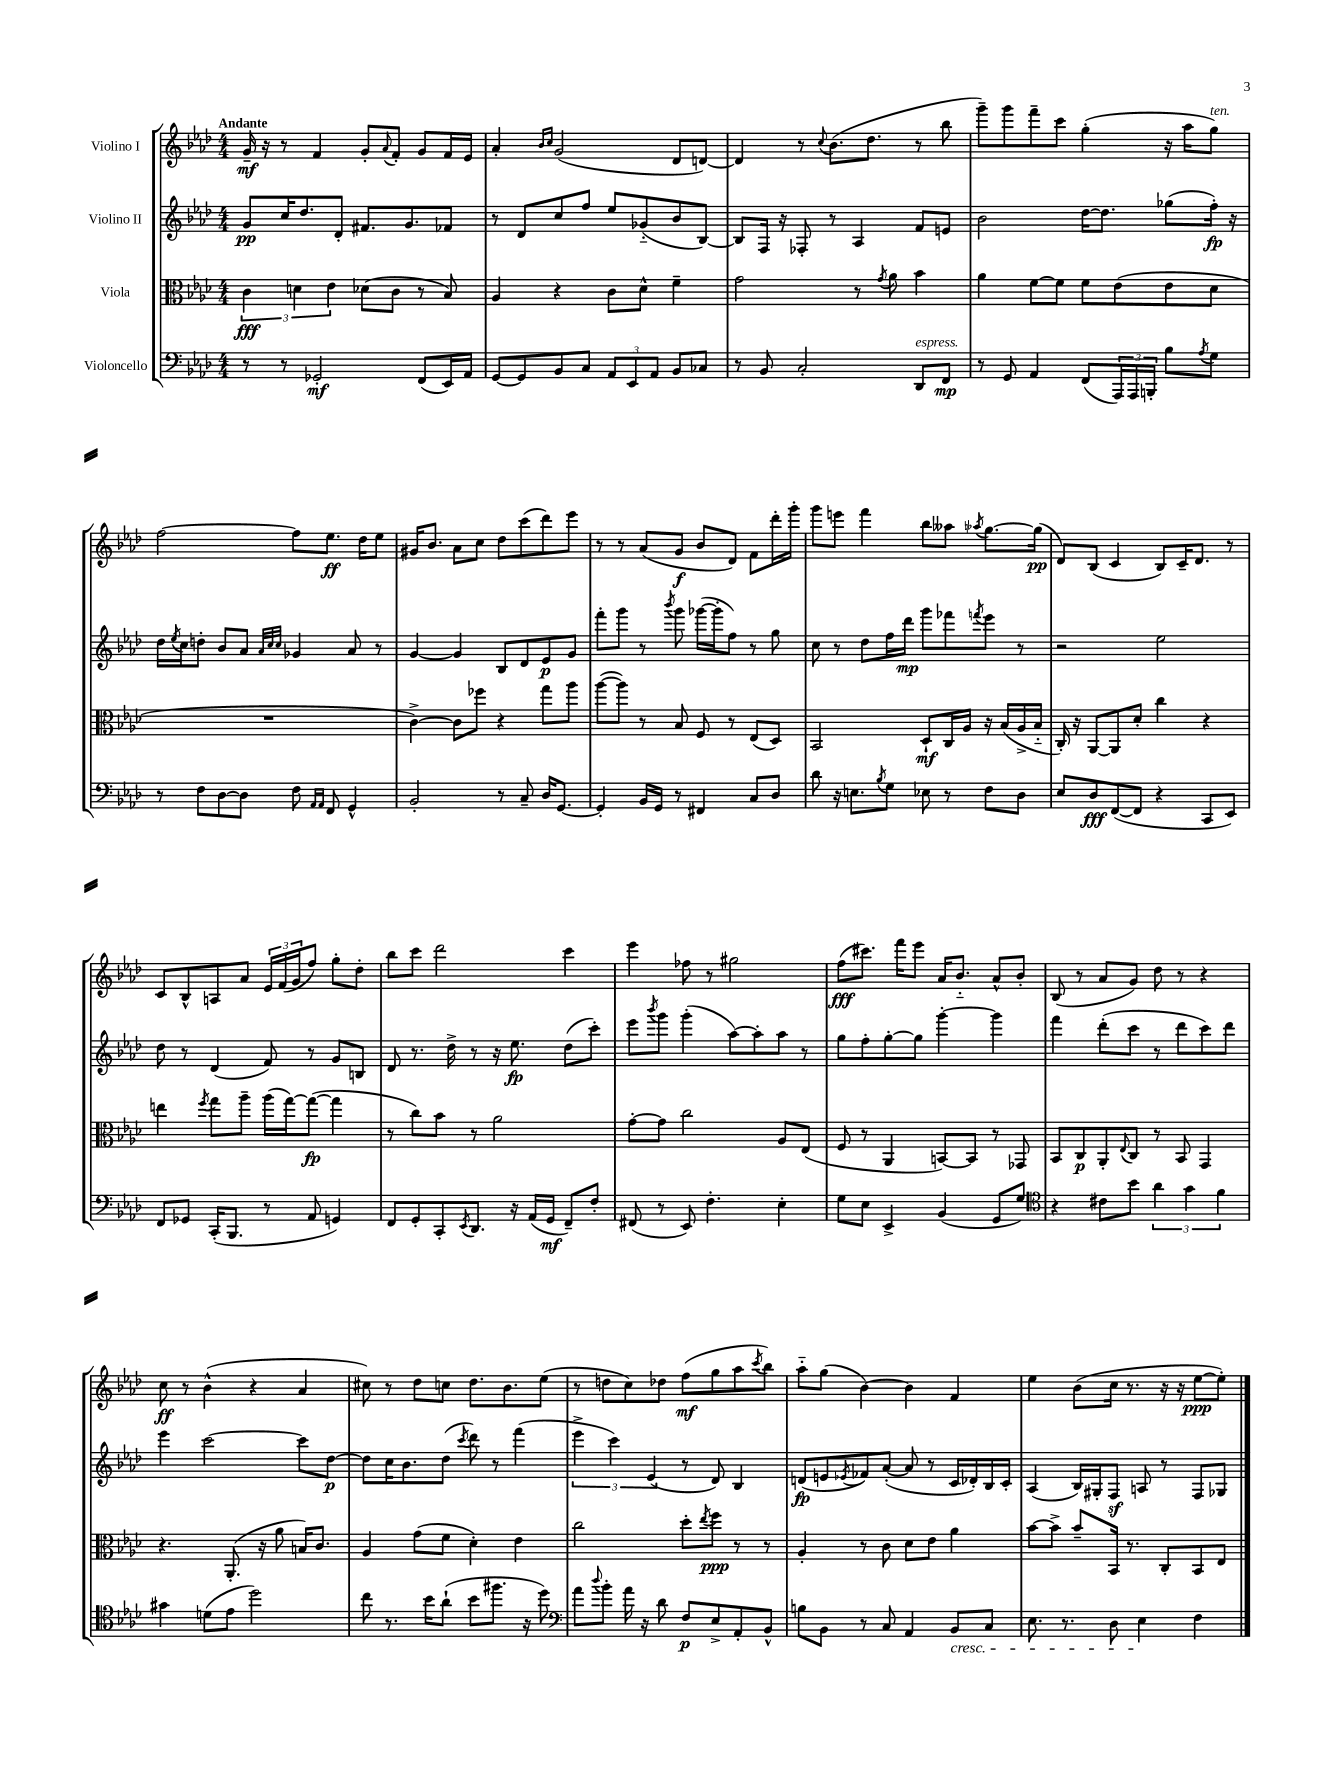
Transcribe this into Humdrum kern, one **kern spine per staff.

**kern	**kern	**kern	**kern
*staff4	*staff3	*staff2	*staff1
*clefF4	*clefC3	*clefG2	*clefG2
*k[b-e-a-d-]	*k[b-e-a-d-]	*k[b-e-a-d-]	*k[b-e-a-d-]
*M4/4	*M4/4	*M4/4	*M4/4
8r	6c	8g	16g~
.	.	.	16r
8r	.	16cc	8r
.	6d	.	.
.	.	8.dd-	.
2GG-'	.	.	4f
.	6e-	.	.
.	.	8d-'	.
.	(8d-	8.f#	8g'
.	.	.	8qqa-
.	8c	.	8f'
.	.	8.g	.
(8FF	8r	.	8g
16EE-)	8B-)	8f-	16f
16AA-	.	.	16e-
=	=	=	=
[8GG	4A-	8r	4a-'
8GG]	.	8d-	.
.	.	.	16qqb-
.	.	.	16qqcc
8BB-	4r	8cc	(2g
8C	.	8ff	.
12AA-	8c	8ee-	.
12EE-	.	.	.
.	8d-^^	(8g-'~	.
12AA-	.	.	.
8BB-	4f~	8b-	8d-
8C-	.	[8B-)	[8d)
=	=	=	=
8r	2g	8B-]	4d]
8BB-	.	16F	.
.	.	16r	.
2C'	.	8F-'	8r
.	.	.	8qqcc
.	.	8r	(8.b-
.	8r	4A-	.
.	.	.	8.dd-
.	8qg	.	.
.	8a-	.	.
8DD-	4b-	8f	8r
8FF	.	8e	8bb-
=	=	=	=
8r	4a-	2b-	8ggg~)
8GG	.	.	8ggg
4AA-	[8f	.	8fff~
.	8f]	.	8ccc
(8FF	8f	[16dd-	(4gg'
.	.	8.dd-]	.
24AAA-)	(8e-	.	.
24AAA-	.	.	.
24BBB'	.	.	.
8B-	8e-	(8gg-	16r
.	.	.	16aa-
8qA-	.	.	.
8G	8d-	16ff')	8gg)
.	.	16r	.
=	=	=	=
8r	1r	16dd-	[2ff
.	.	8qee-	.
.	.	16cc	.
8F	.	8dd'	.
[8D-	.	8b-	.
8D-]	.	8a-	.
.	.	32qqa-	.
.	.	32qqcc	.
.	.	32qqcc	.
8F	.	4g-	8ff]
16qqAA-	.	.	.
16qqAA-	.	.	.
8FF	.	.	8.ee-
4GG^^	.	8a-	.
.	.	.	16dd-
.	.	8r	8ee-
=	=	=	=
2BB-'	[4c^)	[4g	16g#
.	.	.	8.b-
.	8c]	4g]	8a-
.	8ff-	.	8cc
8r	4r	8B-	8dd-
8C~	.	8d-	(8ccc
16D-	8gg	8e-	8ddd-)
[8.GG	.	.	.
.	8aa-	8g	8eee-
=	=	=	=
4GG']	([8aa-	8fff'	8r
.	8aa-])	8ggg	8r
16BB-	8r	8r	(8a-
16GG	.	.	.
.	.	8qbbb-	.
8r	8B-	8ggg	8g
4FF#	8F	([16ggg-	8b-
.	.	16ggg-']	.
.	8r	8ff)	8d-)
8C	(8E-	8r	8f
8D-	8D-)	8gg	16ddd-'
.	.	.	16ggg'
=	=	=	=
8d-	2BB-	8cc	8ggg
16r	.	8r	8eee
8.E	.	.	.
.	.	8dd-	4fff
8qB-	.	.	.
8G	.	16ff	.
.	.	16ddd-	.
8E-	8D-`	8ggg	8bb-
8r	16C	8fff-	8aa--
.	16A-	.	.
.	.	8qfff	8qaa-
8F	16r	8eee-	[8.gg
.	(16B-	.	.
8D-	16A-^	8r	.
.	16B-'~	.	(16gg]
=	=	=	=
8E-	16C')	2r	8d-)
.	16r	.	.
8D-	[8AA-	.	(8B-
([8FF	8AA-]	.	4c
8FF]	8d-'	.	.
4r	4cc	2ee-	8B-)
.	.	.	16c~
.	.	.	8.d-
8CC	4r	.	.
8EE-)	.	.	8r
=	=	=	=
8FF	4ee	8dd-	8c
8GG-	.	8r	8B-^^
.	8qff	.	.
(16CC'	8gg	(4d-	8A
8.BBB-	.	.	.
.	8aa-~	.	8a-
8r	(16aa-	8f)	24e-
.	.	.	(24f
.	[16gg)	.	.
.	.	.	24g
8AA-	(8gg_	8r	8ff)
4GG)	4gg]	8g	8gg'
.	.	8B	8dd-'
=	=	=	=
8FF	8r	8d-	8bb-
8GG'	8cc)	8.r	8ccc
8CC'	8b-	.	2ddd-
.	.	16dd-^	.
8qEE-	.	.	.
8.DD-	8r	8r	.
.	2a-	16r	.
16r	.	8.ee-	.
(16AA-	.	.	.
16GG	.	.	.
8FF~)	.	(8dd-	4ccc
8F'	.	8ccc')	.
=	=	=	=
(8FF#	[8g'	8eee-	4eee-
.	.	8qbbb-	.
8r	8g]	8ggg	.
8EE-)	2cc	(4ggg'	8ff-
4.F'	.	.	8r
.	.	[8aa-)	2gg#
.	.	8aa-']	.
4E-'	8A-	8aa-	.
.	(8E-	8r	.
=	=	=	=
8G	8F	8gg	(8ff
8E-	8r	8ff'	8.ccc#)
4EE-^	4AA-	[8gg'	.
.	.	.	16fff
.	.	8gg]	8eee-
(4BB-	[8BB)	[4ggg'	16a-
.	.	.	8.b-'~
.	8BB]	.	.
8GG	8r	4ggg]	8a-^^
8G)	8GG-	.	8b-'
=	=	=	=
*clefC4	*	*	*
4r	8BB-	4fff	(8B-
.	8C	.	8r
8c#	8AA-'	(8ddd-'	8a-
.	8qqE-	.	.
8b-	8C	8ccc	8g)
6a-	8r	8r	8dd-
.	8BB-	8ddd-	8r
6g	.	.	.
.	4GG	8ccc)	4r
6f	.	.	.
.	.	8ddd-	.
=	=	=	=
4g#	4.r	4eee-	8cc
.	.	.	8r
(8d	.	[2ccc	(4b-^^
8e-	(8.AA-'	.	.
2dd-)	.	.	4r
.	16r	.	.
.	8a-	.	.
.	16B)	8ccc]	4a-
.	8.c	.	.
.	.	[8dd-	.
=	=	=	=
8cc	4A-	8dd-]	8cc#)
8.r	.	16cc	8r
.	.	8.b-	.
.	(8g	.	8dd-
16b-	.	.	.
(8a-`	8f	(8dd-	8cc
.	.	8qccc	.
8b-	4d-')	8ddd-)	8.dd-
8.ff#	.	8r	.
.	.	.	8.b-
.	4e-	(4fff	.
16r	.	.	.
8dd-)	.	.	(8ee-
=	=	=	=
*clefF4	*	*	*
8a-	2cc	6eee-^	8r
8qqdd-	.	.	.
8b-'	.	.	8dd
.	.	6ccc)	.
16a-	.	.	8cc)
16r	.	.	.
.	.	(6e-	.
8d-	.	.	8dd-
8F	8dd-'	8r	(8ff
.	8qee-	.	.
8E-^	8ff	8d-)	8gg
8AA-'	8r	4B-	8aa-
.	.	.	8qccc
8BB-^^	8r	.	8bb-)
=	=	=	=
8B	4A-'	(8d	8aa-'~
8BB-	.	8e	(8gg
.	.	8qe-	.
8r	8r	8f-)	[4b-)
8C	8c	([8a-'	.
4AA-	8d-	8a-]	4b-]
.	8e-	8r	.
8BB-	4a-	16c	4f
.	.	16d-')	.
8C	.	16B-	.
.	.	16c'	.
=	=	=	=
8.E-	[8b-	(4A-	4ee-
.	8b-^]	.	.
8.r	.	.	.
.	8b-~	16B-)	(8b-
.	.	16G#'	.
8D-	16BB-	8F	16cc
.	8.r	.	8.r
4E-	.	8A	.
.	8C'	8r	16r
.	.	.	16r
4F	8BB-	8F	[8ee-
.	8E-	8G-	8ee-'])
==	==	==	==
*-	*-	*-	*-
